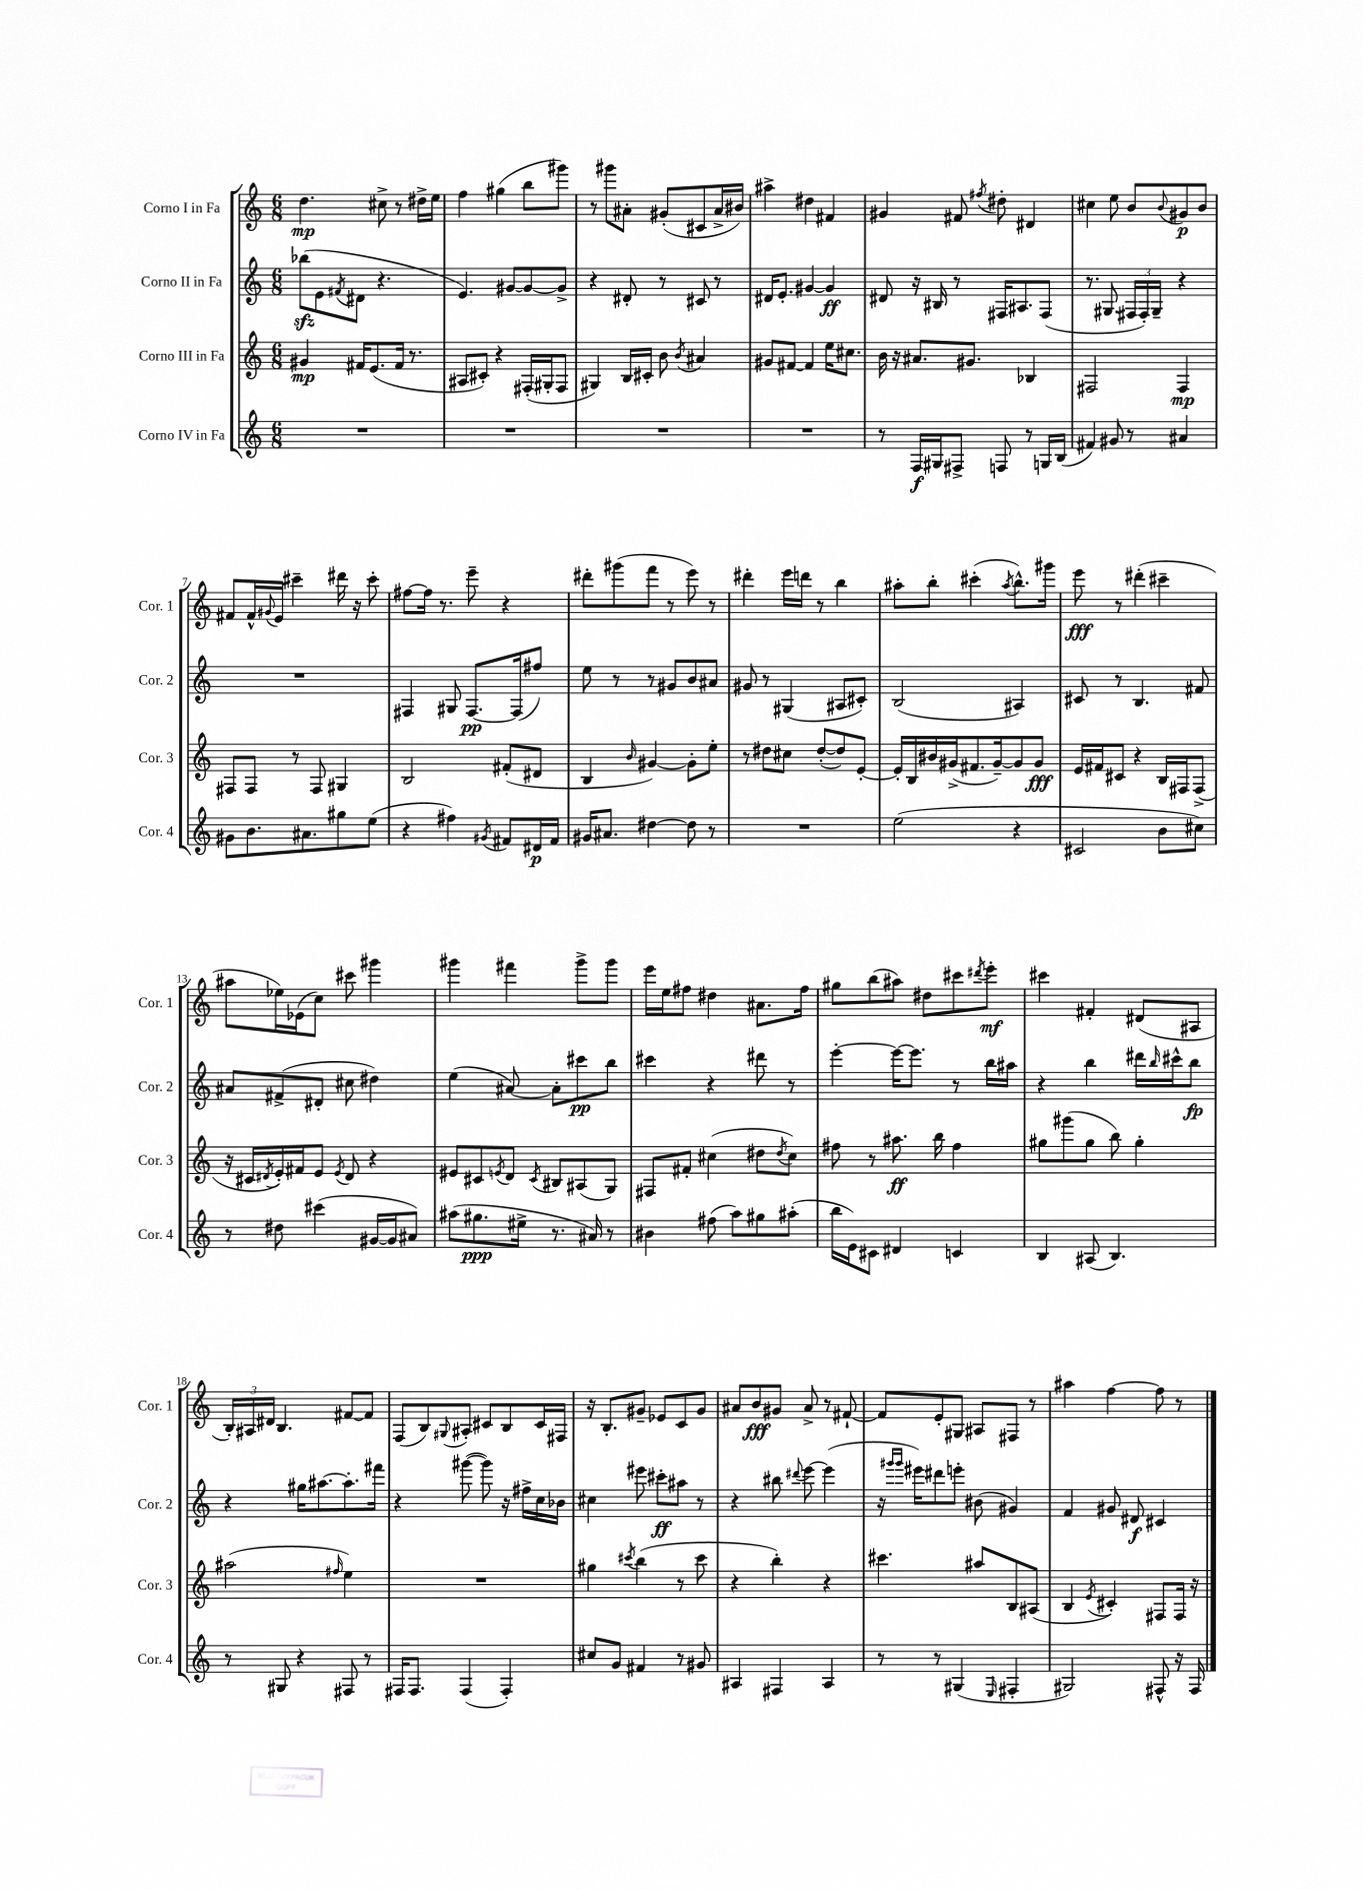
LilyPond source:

<<
\new StaffGroup <<
\new Staff = "s0" \with { instrumentName = "Corno I in Fa" shortInstrumentName = "Cor. 1" } {
    \clef treble \key c \major \numericTimeSignature \time 6/8
    d''4.\mp cis''8-> r8 dis''16-> e''16 |
    f''4 gis''4( b''8 gis'''8) |
    r8 gis'''8 ais'8-. gis'8-.( cis'8 ais'16-> bis'16) |
    ais''4-> dis''4 fis'4 |
    gis'4 fis'8 \acciaccatura { fis''8 } dis''8-. dis'4 |
    cis''4 e''8 b'8 \appoggiatura { b'8 } gis'8\p b'8 |
    fis'8 fis'16-^ \appoggiatura { gis'8 } e'16 cis'''4-- dis'''16 r16 cis'''8-. |
    fis''8~ fis''16 r8. e'''8-- r4 |
    dis'''8-. gis'''8( f'''8 r8 e'''8) r8 |
    dis'''4-. e'''16 d'''16 r8 b''4 |
    ais''8-. b''8-. cis'''4-.( \acciaccatura { ais''8 } b''8.-^) gis'''16 |
    e'''8\fff r8 dis'''4-.( cis'''4-- |
    ais''8 ees''16) ees'16( c''8) cis'''8 gis'''4 |
    gis'''4 fis'''4 gis'''8-> gis'''8 |
    e'''16 e''16 fis''8 dis''4 ais'8. fis''16 |
    gis''8 b''8( ais''8) dis''8 cis'''8 \acciaccatura { dis'''8 } e'''8-.\mf |
    cis'''4 fis'4-. dis'8( ais8 |
    \tuplet 3/2 { b16-.) ais16 dis'16 } b4. fis'8~ fis'8 |
    f8( b8) \appoggiatura { gis8 } ais8-. cis'8 b8 cis'16 fis16 |
    r16 b8.-. gis'8-- ees'8 c'8 gis'8 |
    ais'8 b'8\fff gis'8 ais'8-> r8 fis'8~-! |
    fis'8 e'8-. gis8 ais8 fis8 r8 |
    ais''4 f''4~ f''8 r8 \bar "|." |
}
\new Staff = "s1" \with { instrumentName = "Corno II in Fa" shortInstrumentName = "Cor. 2" } {
    \clef treble \key c \major \numericTimeSignature \time 6/8
    bes''8\sfz( e'8 \acciaccatura { fis'8 } dis'8 r4. |
    e'4.) gis'8~ gis'8~ gis'8-> |
    r4 dis'8-. r8 cis'8 r8 |
    dis'16 e'8.-. gis'4~ gis'4\ff |
    dis'8 r16 bis16 r8 fis16 ais8. fis8( |
    r8. gis8. \tuplet 3/2 { fis16 fis16-.) gis16-- } r4 |
    R2. |
    fis4 gis8 fis8.~\pp fis16( fis''8) |
    e''8 r8 r8 gis'8 b'8 ais'8 |
    gis'8 r8 gis4( ais8 cis'8-.) |
    b2( ais4) |
    cis'8 r8 b4. fis'8 |
    ais'8 fis'8->( dis'8-. cis''8 dis''4) |
    e''4( ais'8~) ais'8-. cis'''8\pp b''8 |
    cis'''4 r4 dis'''8 r8 |
    e'''4~-. e'''16~ e'''8. r8 b''16 ais''16 |
    r4 b''4 dis'''16 \grace { b''16 } cis'''16-^ b''8\fp |
    r4 gis''16 ais''8.~ ais''8.-. fis'''16 |
    r4 gis'''8~( gis'''8) r16 fis''16-> c''16 bes'16 |
    cis''4 eis'''8 cis'''8-.\ff ais''8 r8 |
    r4 bis''8 \appoggiatura { dis'''8 } e'''8~ e'''4( |
    r16 \grace { gis'''16 gis'''16 } eis'''16) dis'''8 e'''8-. bis'8( gis'4) |
    f'4 gis'8 dis'8\f cis'4 \bar "|." |
}
\new Staff = "s2" \with { instrumentName = "Corno III in Fa" shortInstrumentName = "Cor. 3" } {
    \clef treble \key c \major \numericTimeSignature \time 6/8
    gis'4\mp fis'16 e'8.( fis'16 r8. |
    ais8 cis'8-.) r4 fis16-.( gis16-. fis8 |
    gis4) b16 cis'16-. b'8 \acciaccatura { b'8 } ais'4 |
    gis'8 fis'8~ fis'4 e''16 cis''8. |
    b'16 r16 ais'8. gis'8. bes4 |
    fis2 fis4\mp |
    fis8 fis8 r8 fis8 gis4 |
    b2 fis'8-.( dis'8 |
    b4 \grace { b'16 } gis'4~) gis'8-. e''8-. |
    r8 dis''8 cis''8 dis''8~-.( dis''8) e'8~-. |
    e'16-. b16 bis'16 gis'16->( fis'8. gis'16~--) gis'8 gis'8\fff |
    e'16 fis'16 cis'8 r4 b16 fis16 fis8->( |
    r16 cis'16 \acciaccatura { dis'8 } e'16-.) fis'16 e'8 \acciaccatura { e'8 } dis'8 r4 |
    eis'8 cis'8 \acciaccatura { e'8 } d'8 \acciaccatura { cis'8 } bis8 ais8( g8) |
    fis8 fis'8-. cis''4( dis''8 \acciaccatura { dis''8 } cis''8) |
    fis''8 r8 ais''8.\ff b''16 fis''4 |
    gis''8 gis'''8( gis''8 b''8) gis''4-. |
    ais''2( \grace { fis''16 } e''4) |
    R2. |
    gis''4 \acciaccatura { cis'''8 } b''4( r8 cis'''8 |
    r4 b''4-.) r4 |
    cis'''4. ais''8 b8 ais8( |
    b4 \acciaccatura { e'8 } cis'4-.) fis8 fis16 r16 \bar "|." |
}
\new Staff = "s3" \with { instrumentName = "Corno IV in Fa" shortInstrumentName = "Cor. 4" } {
    \clef treble \key c \major \numericTimeSignature \time 6/8
    R2. |
    R2. |
    R2. |
    R2. |
    r8 f16\f gis16 fis8-> f8 r8 g16 b16( |
    fis'4) gis'8 r8 ais'4 |
    gis'8 b'8. ais'8. gis''8 e''8( |
    r4 fis''4) \acciaccatura { gis'8 } fis'8 dis'16\p fis'16 |
    gis'16 ais'8. dis''4~ dis''8 r8 |
    R2. |
    e''2( r4 |
    cis'2 b'8 cis''8) |
    r8 dis''8 cis'''4( gis'16~ gis'16 ais'8) |
    ais''8( gis''8.\ppp eis''16-> r8. ais'16) r8 |
    bis'4 fis''8( a''8) gis''8 ais''8-.( |
    b''16 e'16) cis'8 dis'4 c'4 |
    b4 ais8( b4.) |
    r8 gis8 r4 fis8 r8 |
    fis16 fis8. fis4( fis4-.) |
    cis''8 g'8 fis'4 r8 gis'8 |
    ais4 fis4 ais4 |
    r8 r8 gis4( \grace { e16 } fis4-. |
    gis2) fis8-^ r16 fis16 \bar "|." |
}
>>
>>
